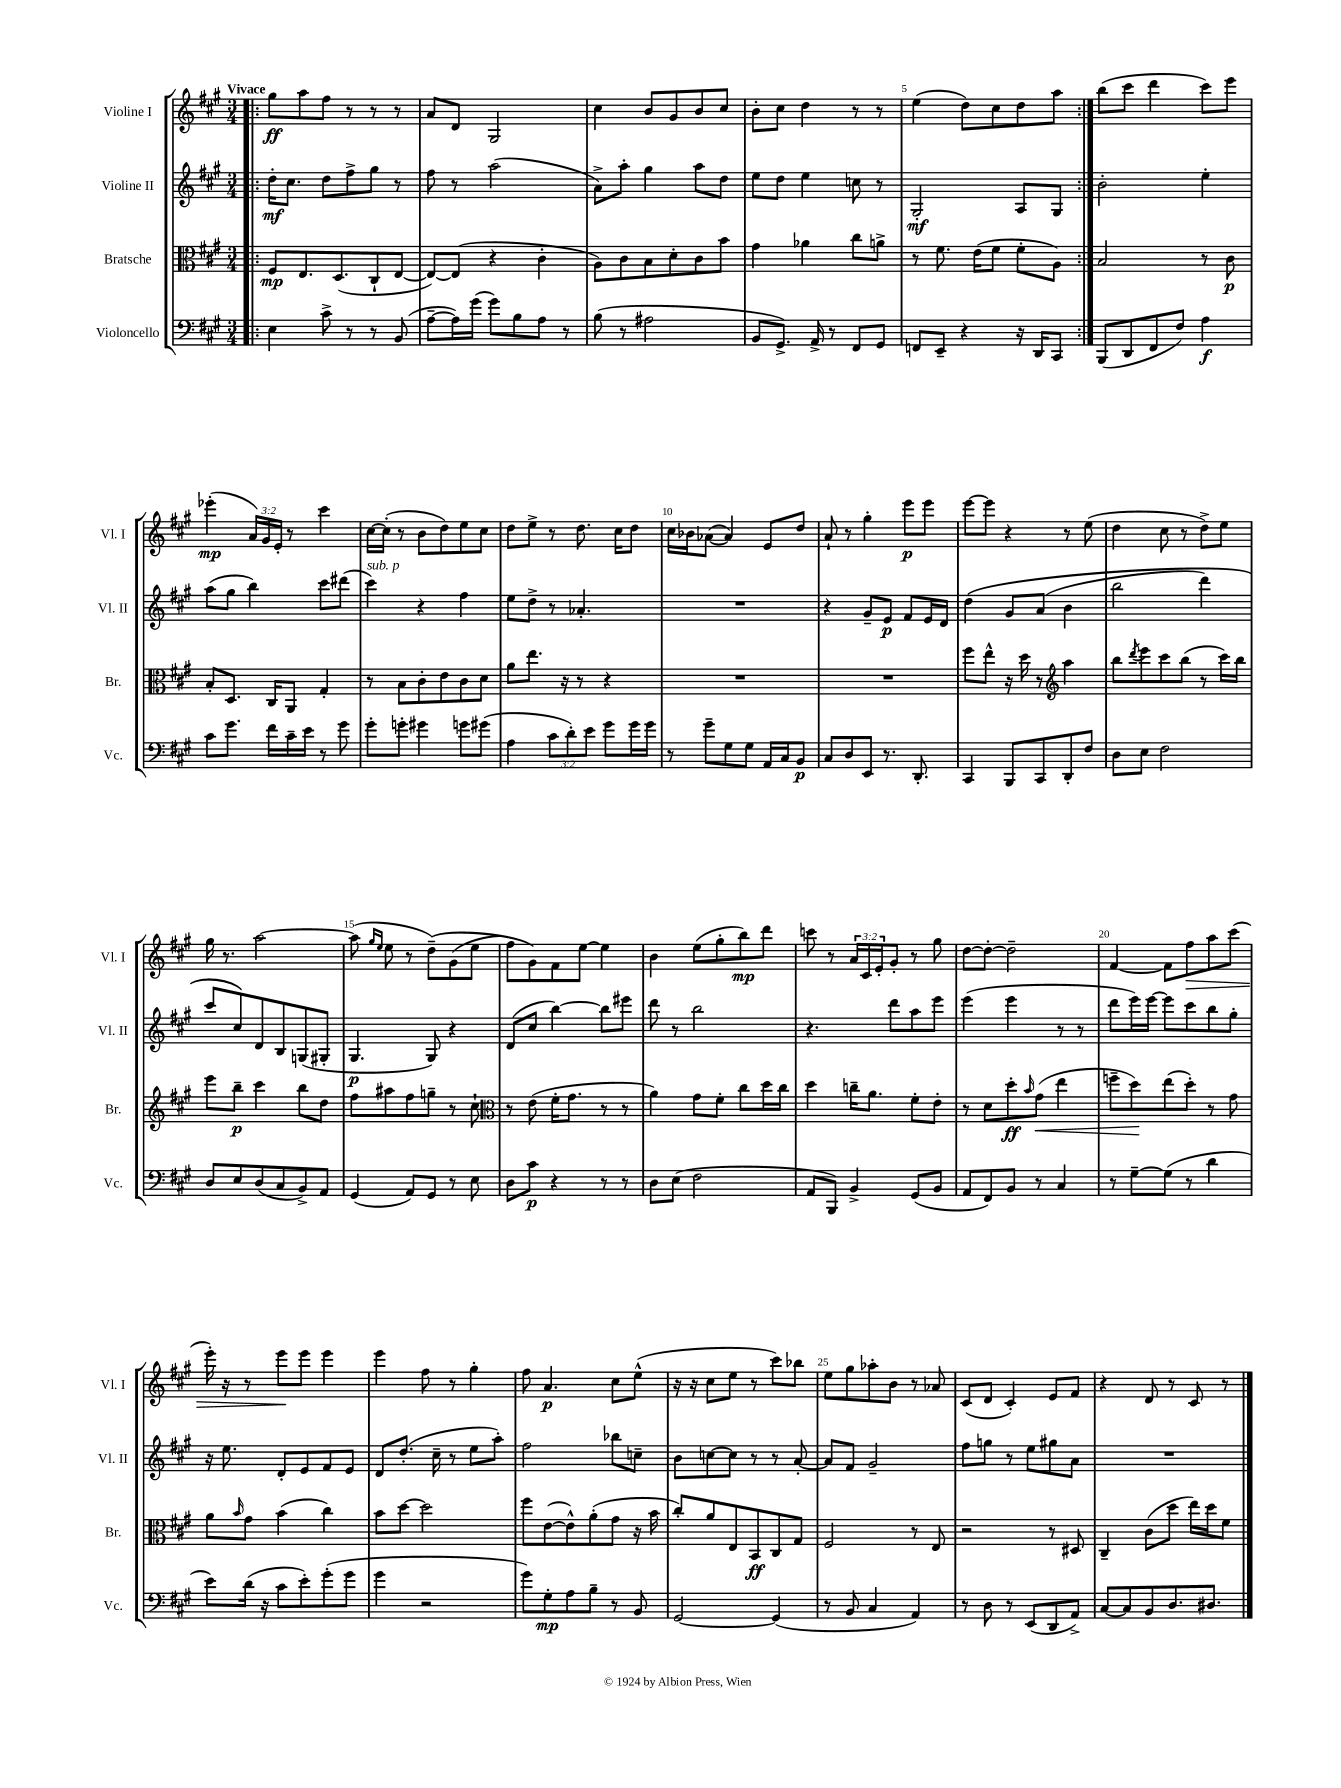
<<
\new StaffGroup <<
\new Staff = "s0" \with { instrumentName = "Violine I" shortInstrumentName = "Vl. I" } {
    \clef treble \key a \major \numericTimeSignature \time 3/4 \override Staff.TupletNumber.text = #tuplet-number::calc-fraction-text \tempo "Vivace"
    \repeat volta 2 { \bar ".|:" gis''8\ff a''8 fis''8 r8 r8 r8 |
    a'8 d'8 gis2 |
    cis''4 b'8 gis'8 b'8 cis''8 |
    b'8-. cis''8 d''4 r8 r8 |
    e''4( d''8) cis''8 d''8 a''8 | }
    b''8( cis'''8 d'''4 cis'''8) e'''8 |
    ees'''4-.\mp( \tuplet 3/2 { a'16) gis'16 e'16-. } r8 cis'''4 |
    cis''16~ cis''16-.( r8 b'8 d''8) e''8 cis''8 |
    d''8 e''8-> r8 d''8. cis''16 d''8 |
    cis''16 bes'16 aes'8~( aes'4) e'8 d''8 |
    a'8-! r8 gis''4-. e'''8\p e'''8 |
    e'''8~ e'''8 r4 r8 e''8( |
    d''4 cis''8 r8 d''8->) e''8 |
    gis''16 r8. a''2~ |
    a''8( \grace { gis''16 e''16 } e''8 r8 d''8--)\( gis'8( e''8 |
    fis''8) gis'8\) fis'8 e''8~ e''4 |
    b'4 e''8( gis''8-. b''8\mp) d'''8 |
    c'''8 r8 \tuplet 3/2 { a'16 cis'16 e'16-. } gis'8-. r8 gis''8 |
    d''8~ d''8~-. d''2-- |
    fis'4~ fis'8 fis''8\> a''8 cis'''8( |
    e'''16-.) r16 r8 e'''8\! e'''8 e'''4 |
    e'''4 fis''8 r8 gis''4-. |
    fis''8 a'4.\p cis''8 e''8-^( |
    r16 r16 cis''8 e''8 r8 cis'''8) bes''8 |
    e''8 gis''8 aes''8-. b'8 r8 aes'8 |
    cis'8( d'8 cis'4-.) e'8 fis'8 |
    r4 d'8 r8 cis'8 r8 \bar "|." |
}
\new Staff = "s1" \with { instrumentName = "Violine II" shortInstrumentName = "Vl. II" } {
    \clef treble \key a \major \numericTimeSignature \time 3/4
    \repeat volta 2 { \bar ".|:" d''16-.\mf cis''8. d''8 fis''8-> gis''8 r8 |
    fis''8 r8 a''2( |
    a'8->) a''8-. gis''4 a''8 d''8 |
    e''8 d''8 e''4 c''8 r8 |
    gis2-.\mf a8 gis8 | }
    b'2-. e''4-. |
    a''8( gis''8 b''4) cis'''8 dis'''8( |
    cis'''4^\markup { \italic "sub. p" }) r4 fis''4 |
    e''8 d''8-> r8 aes'4.-. |
    R2. |
    r4 gis'8-- e'8\p fis'8 e'16 d'16 |
    d''4\( gis'8 a'8( b'4 |
    b''2 d'''4) |
    cis'''8 cis''8\) d'8 b8 g8( gis8-. |
    gis4.\p gis8) r4 |
    d'8( cis''8 b''4~) b''8 eis'''8 |
    d'''8 r8 b''2 |
    r4. d'''8 a''8 e'''8 |
    e'''4( e'''4 r8 r8 |
    d'''8 e'''16) e'''16~ e'''8 cis'''8 b''8 gis''8-. |
    r16 e''8. d'8-. e'8 fis'8 e'8 |
    d'8 d''8.-.( cis''16-- r8 e''8 a''8-.) |
    fis''2 bes''8 c''8-- |
    b'8 c''8~ c''8 r8 r8 a'8~-. |
    a'8 fis'8 gis'2-- |
    fis''8 g''8 r8 e''8 gis''8 a'8 |
    R2. \bar "|." |
}
\new Staff = "s2" \with { instrumentName = "Bratsche" shortInstrumentName = "Br." } {
    \clef alto \key a \major \numericTimeSignature \time 3/4
    \repeat volta 2 { \bar ".|:" fis8\mp e8. d8.( cis8-! e8~ |
    e8~) e8( r4 cis'4-. |
    a8) cis'8 b8 d'8-. cis'8 b'8 |
    gis'4 aes'4 cis''8 a'8-> |
    r8 fis'8. e'16( fis'8 fis'8-. a8) | }
    b2 r8 cis'8\p |
    b8-. d8. cis16 a,8 gis4-. |
    r8 b8 cis'8-. e'8 cis'8 d'8 |
    a'8 e''8. r16 r8 r4 |
    R2. |
    R2. |
    fis''8 e''8-^ r16 d''16 r8 \clef treble a''4 |
    b''8 \acciaccatura { d'''8 } e'''8 cis'''8 b''8( r8 cis'''16) b''16 |
    e'''8 b''8--\p cis'''4 b''8 d''8 |
    fis''8 ais''8 fis''8 g''8-- r8 cis''8-! |
    \clef alto r8 e'8( fis'16-. gis'8. r8 r8 |
    a'4) gis'8 fis'8-. cis''8 d''16 cis''16 |
    d''4 c''16-- a'8. fis'8-. e'8-. |
    r8 d'8 d''8-.\ff \grace { b'16 } gis'8\<( e''4 |
    f''8-- d''8\!) e''8( d''8-.) r8 gis'8 |
    a'8 \grace { b'16 } gis'8 b'4( cis''4) |
    b'8 d''8~ d''2 |
    fis''8 e'8~( e'8-^) a'8-.( gis'8 r16 b'16 |
    cis''8-.) a'8 e8 b,8\ff cis8 gis8 |
    fis2 r8 e8 |
    r2 r8 dis8 |
    cis4-- cis'8( d''8 e''16) d''16 fis'8 \bar "|." |
}
\new Staff = "s3" \with { instrumentName = "Violoncello" shortInstrumentName = "Vc." } {
    \clef bass \key a \major \numericTimeSignature \time 3/4 \override Staff.TupletNumber.text = #tuplet-number::calc-fraction-text
    \repeat volta 2 { \bar ".|:" e4 cis'8-> r8 r8 b,8( |
    a8~-- a16) gis'16( gis'8) b8 a8 r8 |
    b8( r8 ais2 |
    b,8 gis,8.->) a,16-> r8 fis,8 gis,8 |
    f,8 e,8-- r4 r16 d,16 cis,8 | }
    b,,8( d,8 fis,8 fis8) a4\f |
    cis'8 gis'8. fis'16 cis'16-- e'16 r8 gis'8 |
    gis'8-. g'8-. gis'4 g'8 gis'8( |
    a4 \tuplet 3/2 { cis'8 d'8-.) e'8 } gis'8 gis'16 gis'16 |
    r8 gis'8-- gis8 gis8 a,16 cis16 b,8\p |
    cis8 d8 e,8 r8. d,8.-. |
    cis,4 b,,8 cis,8 d,8-. fis8 |
    d8 e8 fis2 |
    d8 e8 d8( cis8 b,8->) a,8 |
    gis,4( a,8) gis,8 r8 e8 |
    d8 cis'8\p r4 r8 r8 |
    d8 e8( fis2 |
    a,8 b,,8) b,4-> gis,8( b,8 |
    a,8 fis,8) b,8 r8 cis4 |
    r8 gis8~-- gis8( r8 d'4 |
    e'8) d'16( r16 cis'8 e'8-.) gis'8-.( gis'8 |
    gis'4 r2 |
    gis'8) gis8-.\mp a8 b8-- r8 b,8 |
    gis,2~ gis,4( |
    r8 b,8 cis4 a,4) |
    r8 d8 r8 e,8( d,8 a,8->) |
    cis8~ cis8 b,8 d8. dis8. \bar "|." |
}
>>
>>
\layout { \context { \Score \override BarNumber.break-visibility = ##(#f #t #t) barNumberVisibility = #(every-nth-bar-number-visible 5) } }
